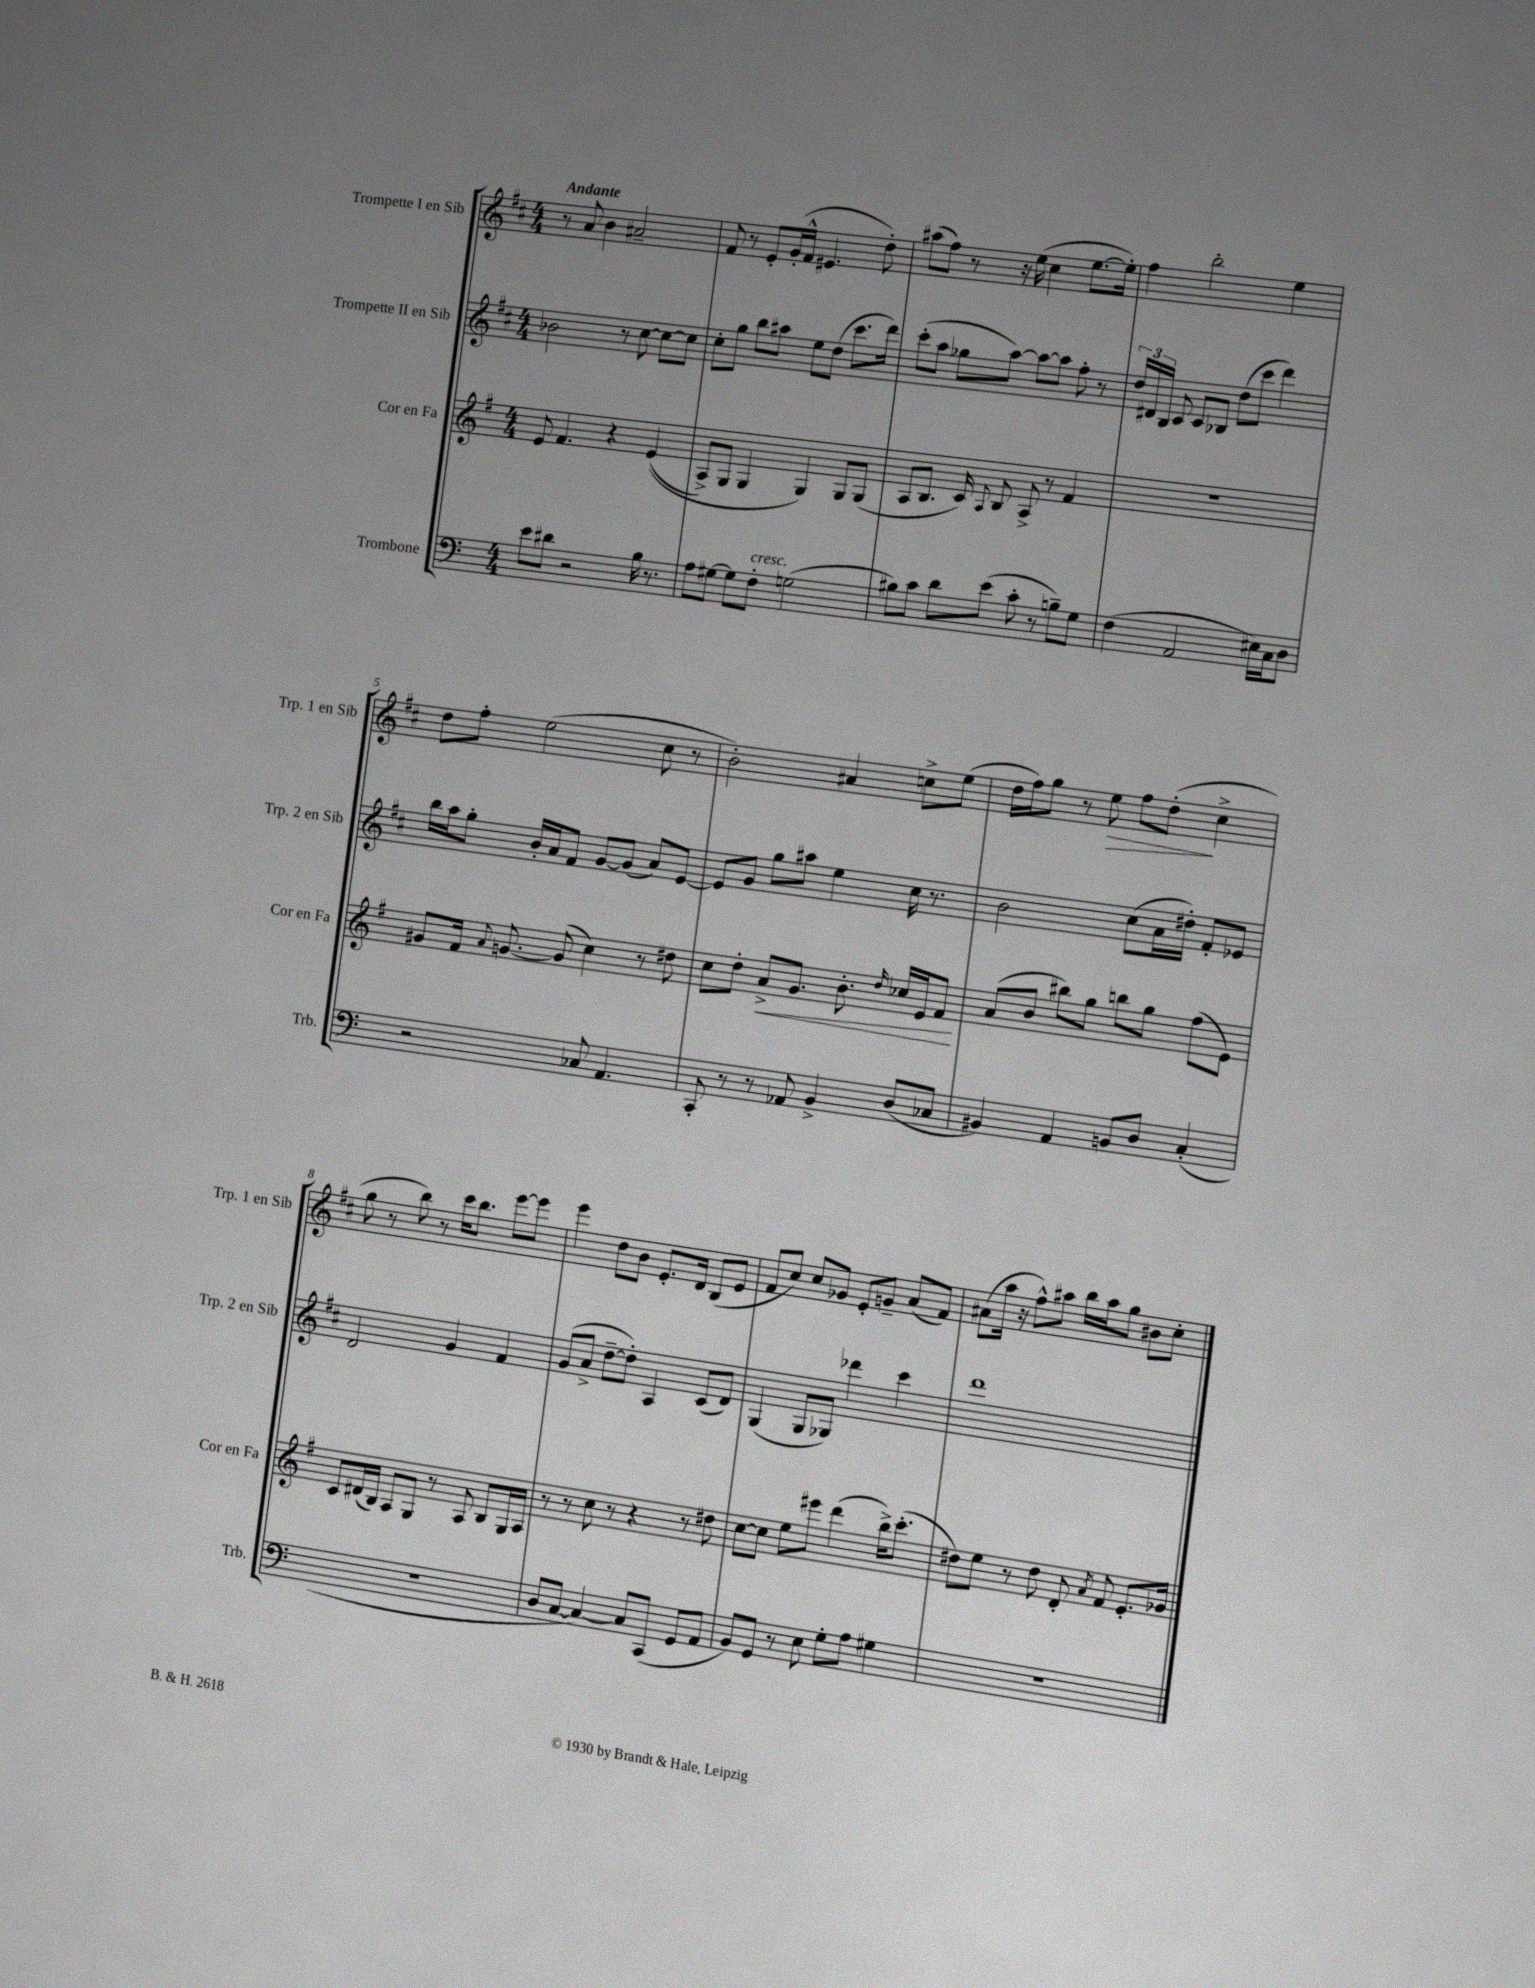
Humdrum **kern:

**kern	**kern	**kern	**kern
*staff4	*staff3	*staff2	*staff1
*clefF4	*clefG2	*clefG2	*clefG2
*k[]	*k[f#]	*k[f#c#]	*k[f#c#]
*M4/4	*M4/4	*M4/4	*M4/4
8e	8e	2b-	8r
8d#	4.f#	.	8a
2r	.	.	4b
.	4r	8r	2a#~
.	.	[8cc#	.
16B	&((4e	8cc#_	.
8.r	.	.	.
.	.	8cc#]	.
=	=	=	=
8A	8A^)	8cc#'	8f#
[8G#	8G	8gg	8r
8G#]	4G	8bb	8e'
8F'	.	8aa#	(16g'
.	.	.	16f#^^
(2G	4G&)	8ee	4.e#
.	.	(8dd	.
.	8G	8.ccc#	.
.	(8G	.	8dd')
.	.	16ddd)	.
=	=	=	=
8B#)	8A	(8ccc#'	(8aa#
8c	8.B	8aa	8ff#)
8d	.	8gg-	8r
.	16c)	.	.
.	8qqA	.	.
(8e	8B	[8aa)	16r
.	.	.	(16ee
8c'	8A^	8aa_	4cc#
8r	8r	8aa]	.
8B~)	4f#	8ff#'	[8.ee
8G	.	8r	.
.	.	.	16ee'])
=	=	=	=
(4F	1r	24dd	4ff#
.	.	24d#	.
.	.	24B	.
.	.	8c#	.
2AA	.	8c#	2bb'
.	.	8B-	.
.	.	(8dd	.
.	.	8ccc#	.
16E#)	.	4ddd)	4ee
16C	.	.	.
8D	.	.	.
=	=	=	=
2r	8g#	16bb	8dd
.	.	16aa	.
.	16f#	8gg'	8ff#'
.	8qqa	.	.
.	[8.g	.	.
.	.	16b'	(2ee
.	.	16a	.
.	(8g]	8f#	.
8C-	4cc)	[8g	.
4.AA	.	(8g]	.
.	8r	8a)	8cc#
.	8dd#	[8e	8r
=	=	=	=
8CC'	8cc	8e]	2b')
8r	8dd'	8g	.
8r	8a^	8gg	.
8AA-	8.g	8aa#	.
4BB^	.	4ee	4a#
.	8.b'	.	.
.	16qqdd	.	.
(8D	16cc-	16cc#	8cc^
.	16e	8.r	.
8C-	8f#	.	(8ee
=	=	=	=
4BB#)	(8a	2b	16dd
.	.	.	16ff#)
.	8b	.	8gg
4AA	8bb#)	.	8r
.	8gg	.	8ee
8BB	8bb	(8cc#	8ff#
8D	8gg	16a	(8dd'
.	.	16dd#')	.
(4C'	(8ff#	8f#'	4cc#^
.	8e)	8e-	.
=	=	=	=
1r	8c	2d	8gg
.	(16d#	.	8r
.	16B)	.	.
.	8A	.	8bb)
.	8G	.	8r
.	8r	4g	16ccc#
.	.	.	8.bb
.	8A	.	.
.	8B	4f#	[8eee
.	16G	.	8eee]
.	16A	.	.
=	=	=	=
8D	8r	(8g	4eee
[8C	8r	8a^	.
4C_)	8cc	[8dd~	8dd
.	8r	8dd'])	8b
8C]	4r	4A	8.e'
(8CC	.	.	.
.	.	.	16d
8GG	8r	(8c#	(8B
8AA	8dd#	8d)	8e
=	=	=	=
8BB)	[8cc	(4G	8f#
8GG	8cc]	.	8cc#)
8r	8ee	8G	8cc#
8E	8eee#	8G-)	8g-
8G'	(4ddd	4ddd-	8e'
8A	.	.	8g~
4G#	16bb^)	4ccc#	(8a
.	(8.ccc'	.	.
.	.	.	8f#)
=	=	=	=
1r	8dd#)	1ddd	(8a#
.	8ee	.	16aa
.	.	.	16r
.	8r	.	8ff#^^)
.	8dd#	.	8aa#
.	8d'	.	16bb
.	.	.	16aa#
.	8qa	.	.
.	8f#	.	8gg
.	8.e'	.	8b#
.	.	.	8cc#'
.	16g-	.	.
==	==	==	==
*-	*-	*-	*-
